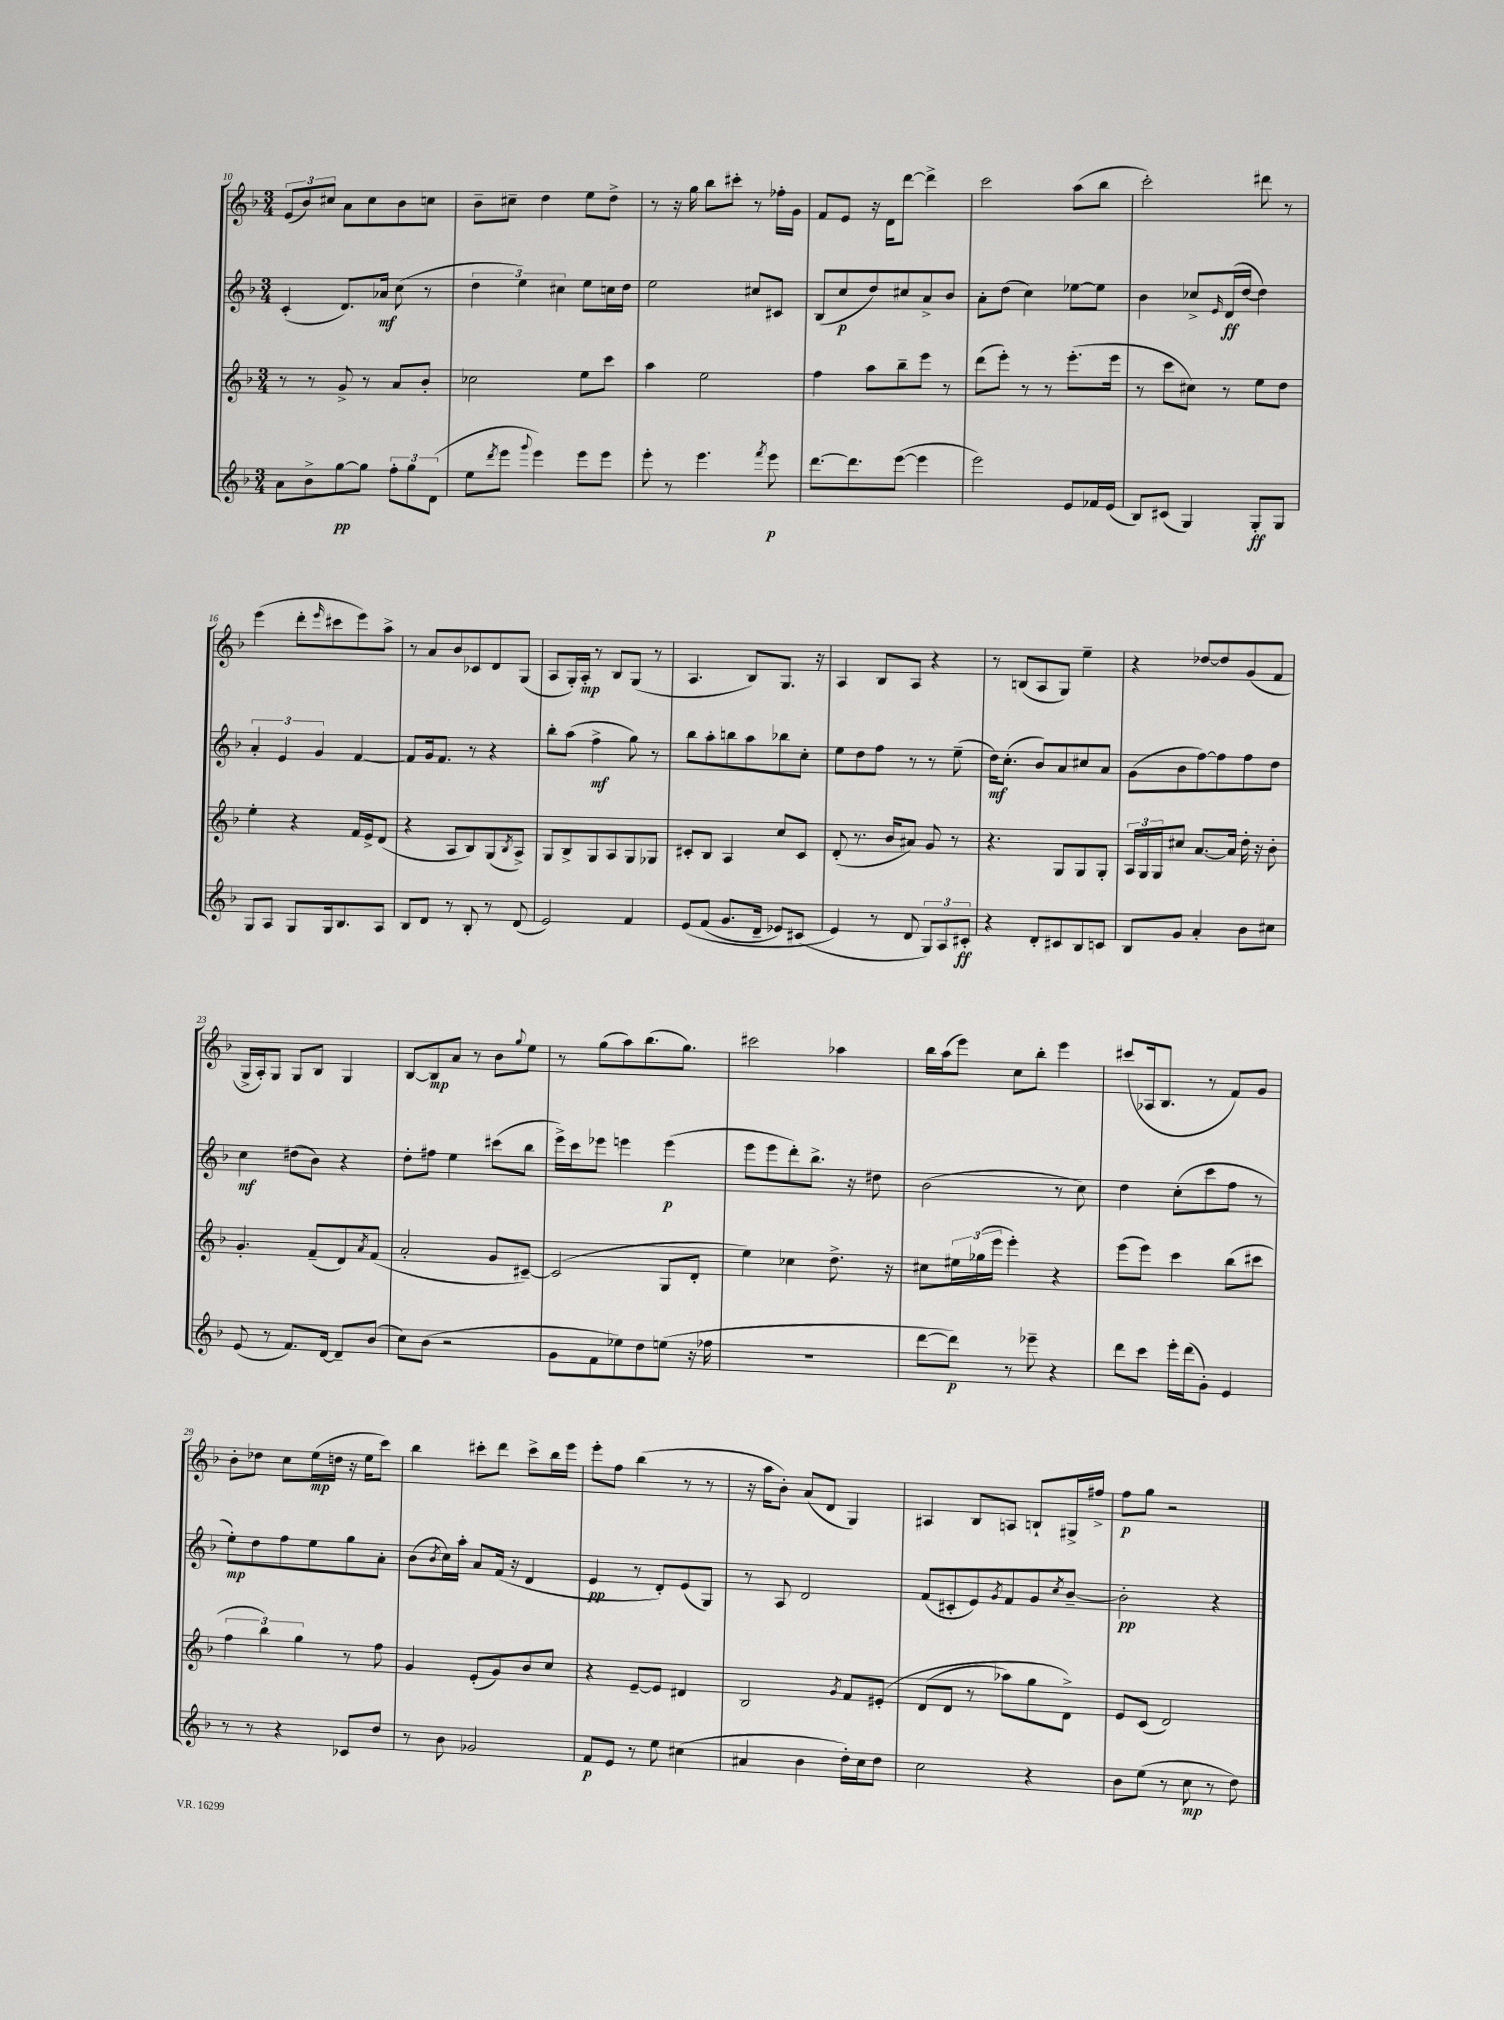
<<
\new StaffGroup <<
\new Staff = "s0" {
    \clef treble \key f \major \numericTimeSignature \time 3/4
    \tuplet 3/2 { e'8( bes'8) cis''8 } a'8 cis''8 bes'8 c''8 |
    bes'8-- cis''8-- d''4 e''8 d''8-> |
    r8 r16 g''16 bes''8 cis'''8-. r8 fes''16-. g'16 |
    f'8 e'8 r16 d'16 d'''8~ d'''4-> |
    c'''2 a''8( bes''8 |
    c'''2-.) dis'''8 r8 |
    e'''4( d'''8-. \grace { e'''16 } cis'''8 e'''8) a''8-> |
    r8 a'8 bes'8 ces'8 d'8 g8( |
    a8 g16-.) a16-.\mp r8 bes8 g8( r8 |
    a4. bes8) g8. r16 |
    a4 bes8 a8 r4 |
    r8 b8( a8 g8) e''4-- |
    r4 des''8~ des''8 g'8( f'8 |
    g16-> a16-.) g8 g8 bes8 g4 |
    bes8~ bes8\mp a'8 r8 bes'8 \appoggiatura { g''8 } e''8 |
    r8 g''8( a''8) bes''8.( g''8.) |
    cis'''2 aes''4 |
    bes''16 a''16( e'''8) c''8 bes''8-. e'''4 |
    cis'''8( aes16 bes8. r8 f'8) g'8 |
    bes'8-. des''8 c''8 e''16\mp( d''16 r16 e''16 c'''8) |
    bes''4 cis'''8-. d'''8 cis'''8-> bes''16 e'''16 |
    e'''8-. f''8 bes''4( r8 r8 |
    r16 a''16 bes'8-.) a'8( d'8 g4) |
    ais4 bes8 a8 b8-! gis16-> fis''16-> |
    f''8\p g''8 r2 \bar "|." |
}
\new Staff = "s1" {
    \clef treble \key f \major \numericTimeSignature \time 3/4
    c'4-.( d'8.) aes'16\mf c''8( r8 |
    \tuplet 3/2 { d''4 e''4) cis''4 } e''8 c''16 d''16 |
    e''2 cis''8 cis'8 |
    bes8( c''8\p d''8) cis''8 a'8-> bes'8 |
    a'8-. d''8( c''4) ees''8~ ees''8 |
    bes'4 ces''8-> \grace { e'16 } d'16\ff( d''16~ d''4) |
    \tuplet 3/2 { a'4-. e'4 g'4 } f'4~ |
    f'8 g'16 f'8. r8 r4 |
    bes''8-. a''8( f''4->\mf g''8) r8 |
    bes''8 a''8-. b''8 a''8 bes''8 c''8-. |
    e''8 d''8 f''8 r8 r8 e''8--( |
    d''16\mf) c''8.-.( bes'8) a'8 cis''8 a'8 |
    g'8( bes'8 f''8~) f''8 f''8 d''8 |
    c''4\mf dis''8( bes'8) r4 |
    d''8-. fis''8 e''4 cis'''8( bes''8 |
    e'''16->) c'''16 ees'''8 e'''4 e'''4\p( |
    e'''8 e'''8 d'''8-.) bes''8.-> r16 dis''8 |
    bes'2( r8 c''8) |
    d''4 c''8-.( c'''8 f''8 r8 |
    e''8-.\mp) d''8 f''8 e''8 g''8 a'8-. |
    bes'8( \acciaccatura { bes'8 } c''16) a''16-. a'8 f'16( r16 d'4 |
    e'4\pp r8 d'8-.) e'8( g8) |
    r8 a8 d'2 |
    f'8( cis'8-. e'8) \acciaccatura { g'8 } f'8 g'8 \acciaccatura { c''8 } bes'8~-- |
    bes'2-.\pp r4 \bar "|." |
}
\new Staff = "s2" {
    \clef treble \key f \major \numericTimeSignature \time 3/4
    r8 r8 g'8-> r8 a'8 bes'8-. |
    ces''2 e''8 c'''8 |
    a''4 e''2 |
    f''4 a''8 bes''8-- e'''8 r8 |
    d'''8( e'''8-.) r8 r8 e'''8.-.( e'''16 |
    r8 c'''8 cis''8) r8 e''8 d''8 |
    e''4-. r4 f'16 e'16-> d'8( |
    r4 a8 bes8) g8( \acciaccatura { bes8 } a8->) |
    g8 bes8-> g8 a8 g8 ges8 |
    cis'8-. bes8 a4 c''8 cis'8 |
    d'8-.( r8. bes'16 ais'8) g'8 r8 |
    r4. g8 g8 g8-. |
    \tuplet 3/2 { a16 g16 g16 } cis''8 a'8.~ a'16 d''16-. r16 bes'8-. |
    g'4.-. f'8--( d'8) \acciaccatura { a'8 } f'8( |
    a'2-. g'8 cis'8~--) |
    cis'2( g8 d'8-. |
    e''4) ces''4 d''8.-> r16 |
    cis''8 \tuplet 3/2 { eis''16 ges''16( e'''16 } e'''4-.) r4 |
    e'''8( e'''8) c'''4 bes''8( cis'''8 |
    \tuplet 3/2 { f''4 bes''4) g''4 } r8 f''8 |
    g'4 e'8-.( g'8) bes'8 c''8 |
    r4 e'8~-- e'8 dis'4 |
    bes2 \acciaccatura { g'8 } f'8 eis'8-.\( |
    d'8( d'8 r8 aes''8) g''8 d'8->\) |
    e'8 c'8( d'2) \bar "|." |
}
\new Staff = "s3" {
    \clef treble \key f \major \numericTimeSignature \time 3/4
    a'8 bes'8-> g''8~\pp g''8 \tuplet 3/2 { f''8-. g''8 d'8( } |
    e''8 \acciaccatura { d'''8 } e'''8 \appoggiatura { g'''8 } e'''4) e'''8 e'''8 |
    e'''8-. r8 e'''4. \acciaccatura { f'''8 } e'''8\p |
    d'''8.~ d'''8. e'''8~( e'''4 |
    e'''2) e'8 fes'16 e'16( |
    bes8) cis'8( g4) g8-.\ff g8 |
    g8 a8 g8 g16 bes8. a8 |
    bes8 d'8 r8 bes8-. r8 d'8( |
    e'2) f'4 |
    e'8\( f'8( g'8. d'16-- ees'8) cis'8( |
    e'4\) r8 d'8 \tuplet 3/2 { g8) a8 cis'8-.\ff } |
    r4 d'8-. cis'8 bes8 c'8 |
    bes8 g'8 a'4-. bes'8 cis''8 |
    e'8( r8 f'8.) d'16~ d'8-- bes'8( |
    c''8) bes'8( r2 |
    g'8 f'8 ees''8) d''8 e''8( r16 fes''16 |
    R2. |
    d'''8~ d'''8\p) r8 ees'''8-- r4 |
    d'''8 c'''8 e'''16-. d'''16( g'8-.) e'4 |
    r8 r8 r4 ces'8 d''8 |
    r8 bes'8 ges'2 |
    f'8\p e'8 r8 e''8 cis''4( |
    ais'4 bes'4 d''16-.) c''16 d''8 |
    c''2 r4 |
    bes'8 e''8( r8 c''8\mp r8 d''8) \bar "|." |
}
>>
>>
\layout { \context { \Score currentBarNumber = #10 } }
